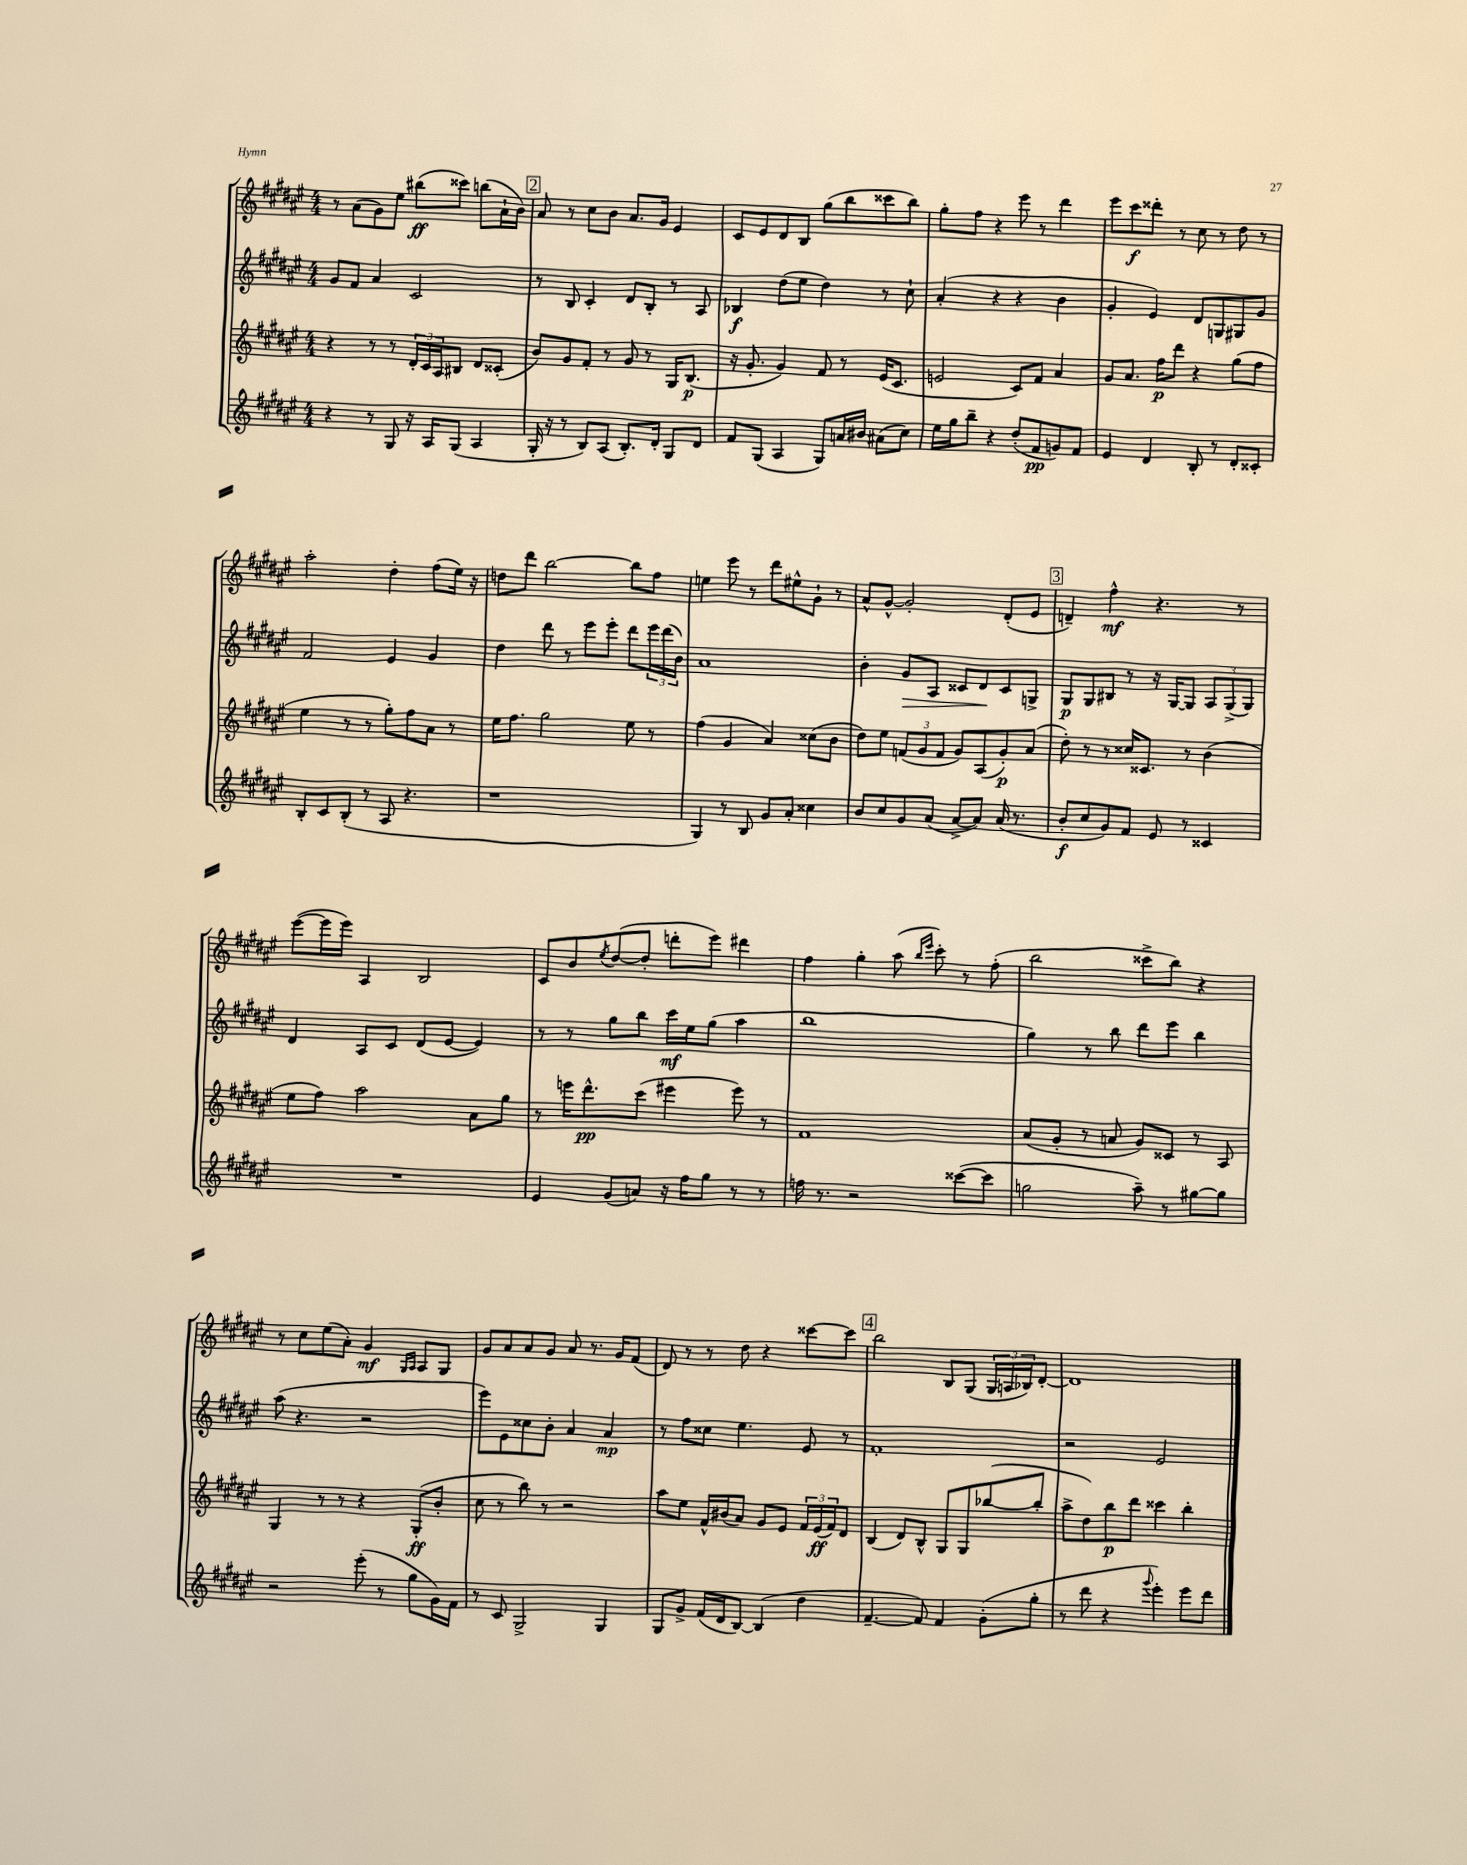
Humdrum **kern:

**kern	**kern	**kern	**kern
*staff4	*staff3	*staff2	*staff1
*clefG2	*clefG2	*clefG2	*clefG2
*k[f#c#g#d#a#e#]	*k[f#c#g#d#a#e#]	*k[f#c#g#d#a#e#]	*k[f#c#g#d#a#e#]
*M4/4	*M4/4	*M4/4	*M4/4
4r	4r	8g#	8r
.	.	8f#	(8a#
8r	8r	4a#	8g#)
8G#	8r	.	8ee#
16r	24d#'	2c#	(8bb#
.	24c#	.	.
16A#	.	.	.
.	24A#	.	.
(8G#	8B#	.	8ccc##)
4A#	8d#	.	(8bb
.	(8c##'	.	16a#`
.	.	.	16b)
=	=	=	=
16G#'	8b)	8r	8a#
16r	.	.	.
8r	8g#	8B	8r
8B)	8f#'	4c#'	8cc#
(8A#	8r	.	8b
8.B')	8g#	8d#	8.a#
.	8r	8B'	.
16d#'	.	.	16g#
8G#	16G#	8r	4e#
.	(8.B	.	.
8d#	.	8A#	.
=	=	=	=
8f#	16r	4B-	8c#
.	8.g#'	.	.
(8G#	.	.	8e#
4A#	4g#)	(8dd#	8d#
.	.	8ee#	8B
8G#)	8f#	4dd#)	(8gg#
16a	8r	.	8bb
16b#	.	.	.
(8a#	(16e#	8r	8ccc##
.	8.c#	.	.
8cc#)	.	8cc#`	8bb)
=	=	=	=
16ee#	2e	(4a#'	8gg#'
16gg#	.	.	.
8bb~	.	.	8ff#
4r	.	4r	4r
(8dd#'	8c#)	4r	8eee#
8f#	8f#	.	8r
8g)	4a#	4b	4ddd#
8f#	.	.	.
=	=	=	=
4e#	8g#	4g#'	8eee#
.	8.a#	.	8ccc#
4d#	.	4e#)	8ddd##'
.	16ff#	.	.
.	8ddd#	.	8r
8B'	4r	8d#	8cc#
8r	.	8G	8r
8d#'	(8gg#	8G#	8dd#
8c##'	8ff#	8g#	8r
=	=	=	=
8B'	4ee#	2f#	2aa#'
8c#	.	.	.
(8B'	8r	.	.
8r	8r	.	.
8A#	8gg#')	4e#	4dd#'
4.r	8ff#	.	.
.	8a#	4g#	(8ff#
.	8r	.	16ee#)
.	.	.	16r
=	=	=	=
1r	16ee#	4dd#	8dd
.	8.ff#	.	.
.	.	.	8ddd#
.	2gg#	8ddd#	[2bb
.	.	8r	.
.	.	8eee#	.
.	.	8eee#'	.
.	8ee#	8ddd#	8bb]
.	8r	24eee#	8ff#
.	.	(24ddd#	.
.	.	24b)	.
=	=	=	=
4G#)	(4ff#	1a#	4ee
8r	4g#	.	8eee#
8B	.	.	8r
8g#	4a#)	.	8ddd#
8a#'	.	.	8ee#^^
4cc##	(8cc##	.	8g#`
.	8b	.	8r
=	=	=	=
8b	8dd#)	4b'	8a#^^
8cc#	8ee#	.	[8g#^^
8g#	(12f	8g#	2g#']
.	12g#	.	.
(8a#	.	8A#	.
.	12f	.	.
[8a#^	8g#)	8c##	.
8a#])	(8A#	8d#	.
(16a#	8g#')	8c##	(8d#'
8.r	.	.	.
.	(8a#	8G^	8e#
=	=	=	=
8b'	8dd#')	8G#	4d~)
8cc#	8r	8G#	.
8g#)	8r	8B#	4ff#^^
8f#	16cc##	8r	.
.	8.c##	.	.
8e#	.	16r	4.r
.	.	[16G#	.
8r	8r	8G#]	.
4c##	(4b	12A#	.
.	.	(12G#^	.
.	.	.	8r
.	.	12G#)	.
=	=	=	=
1r	8ee#	4d#	([8eee#
.	8ff#)	.	16eee#]
.	.	.	16eee#)
.	2aa#	8A#	4A#
.	.	8c#	.
.	.	(8d#	2B
.	.	[8e#	.
.	8a#	4e#])	.
.	8gg#	.	.
=	=	=	=
4e#	8r	8r	8c#
.	16eee	8r	8b
.	8.ddd#^^	.	.
.	.	.	8qee#
(8g#	.	8gg#	([8dd#
8a)	(8ccc#	8bb	8dd#']
16r	4eee#	16ccc#	8ddd'
16ff#	.	16ee#	.
8gg#	.	(8gg#	8eee#)
8r	8eee#)	4aa#	4ddd#
8r	8r	.	.
=	=	=	=
16ff	1f#	1bb	4ff#
8.r	.	.	.
2r	.	.	4gg#'
.	.	.	(8aa#
.	.	.	16qqbb
.	.	.	16qqeee#
.	.	.	8ccc#')
([8ccc##	.	.	8r
8ccc##]	.	.	(8ff#'
=	=	=	=
2gg	(8a#	4gg#)	2bb
.	8g#'	.	.
.	8r	8r	.
.	8a	8bb	.
8aa#~)	8g#)	8ddd#	8ccc##^
8r	8c##	8eee#	8bb)
[8gg#	8r	4bb	4r
8gg#]	8A#	.	.
=	=	=	=
2r	4G#	(8aa#	8r
.	.	4.r	8cc#
.	8r	.	(8ee#
.	8r	.	8a#')
(8eee#'	4r	2r	4g#
8r	.	.	.
.	.	.	16qqG#
.	.	.	16qqA#
8gg#	(8G#'	.	8A#
16g#)	8b'	.	8G#
16f#	.	.	.
=	=	=	=
8r	8cc#	8eee#)	8g#
8c#	8r	8e#	8a#
2G#^	8bb)	8cc##	8a#
.	8r	8b'	8g#
.	2r	4a#	8a#
.	.	.	8.r
4G#	.	4a#	.
.	.	.	16g#
.	.	.	(8f#
=	=	=	=
8G#	8aa#	8r	8d#)
8g#^	8ee#	8ff#	8r
(16f#	16f#^^	8cc##	8r
16d#	(16b#	.	.
[8B)	8a#)	4.ee#	8dd#
(4B]	8g#	.	4r
.	8e#	.	.
4dd#	24f#	8e#	[8ccc##
.	(24e#	.	.
.	24f#)	.	.
.	8d#	8r	8ccc##]
=	=	=	=
[4.f#~	(4B	1f#'	2bb
.	8d#)	.	.
8f#])	8B^^	.	.
4f#	8G#	.	8B
.	8G#	.	(8G#
(8g#'	([8bb-	.	24G#
.	.	.	24A
.	.	.	24B-)
8gg#'	8bb-']	.	[8d#'
=	=	=	=
8r	8aa#^	2r	1d#]
8ddd#	8dd#)	.	.
4r	8bb	.	.
.	8ddd#	.	.
8qqggg#	.	.	.
4eee#')	4ccc##	2e#	.
8eee#	4bb'	.	.
8ddd#	.	.	.
==	==	==	==
*-	*-	*-	*-
